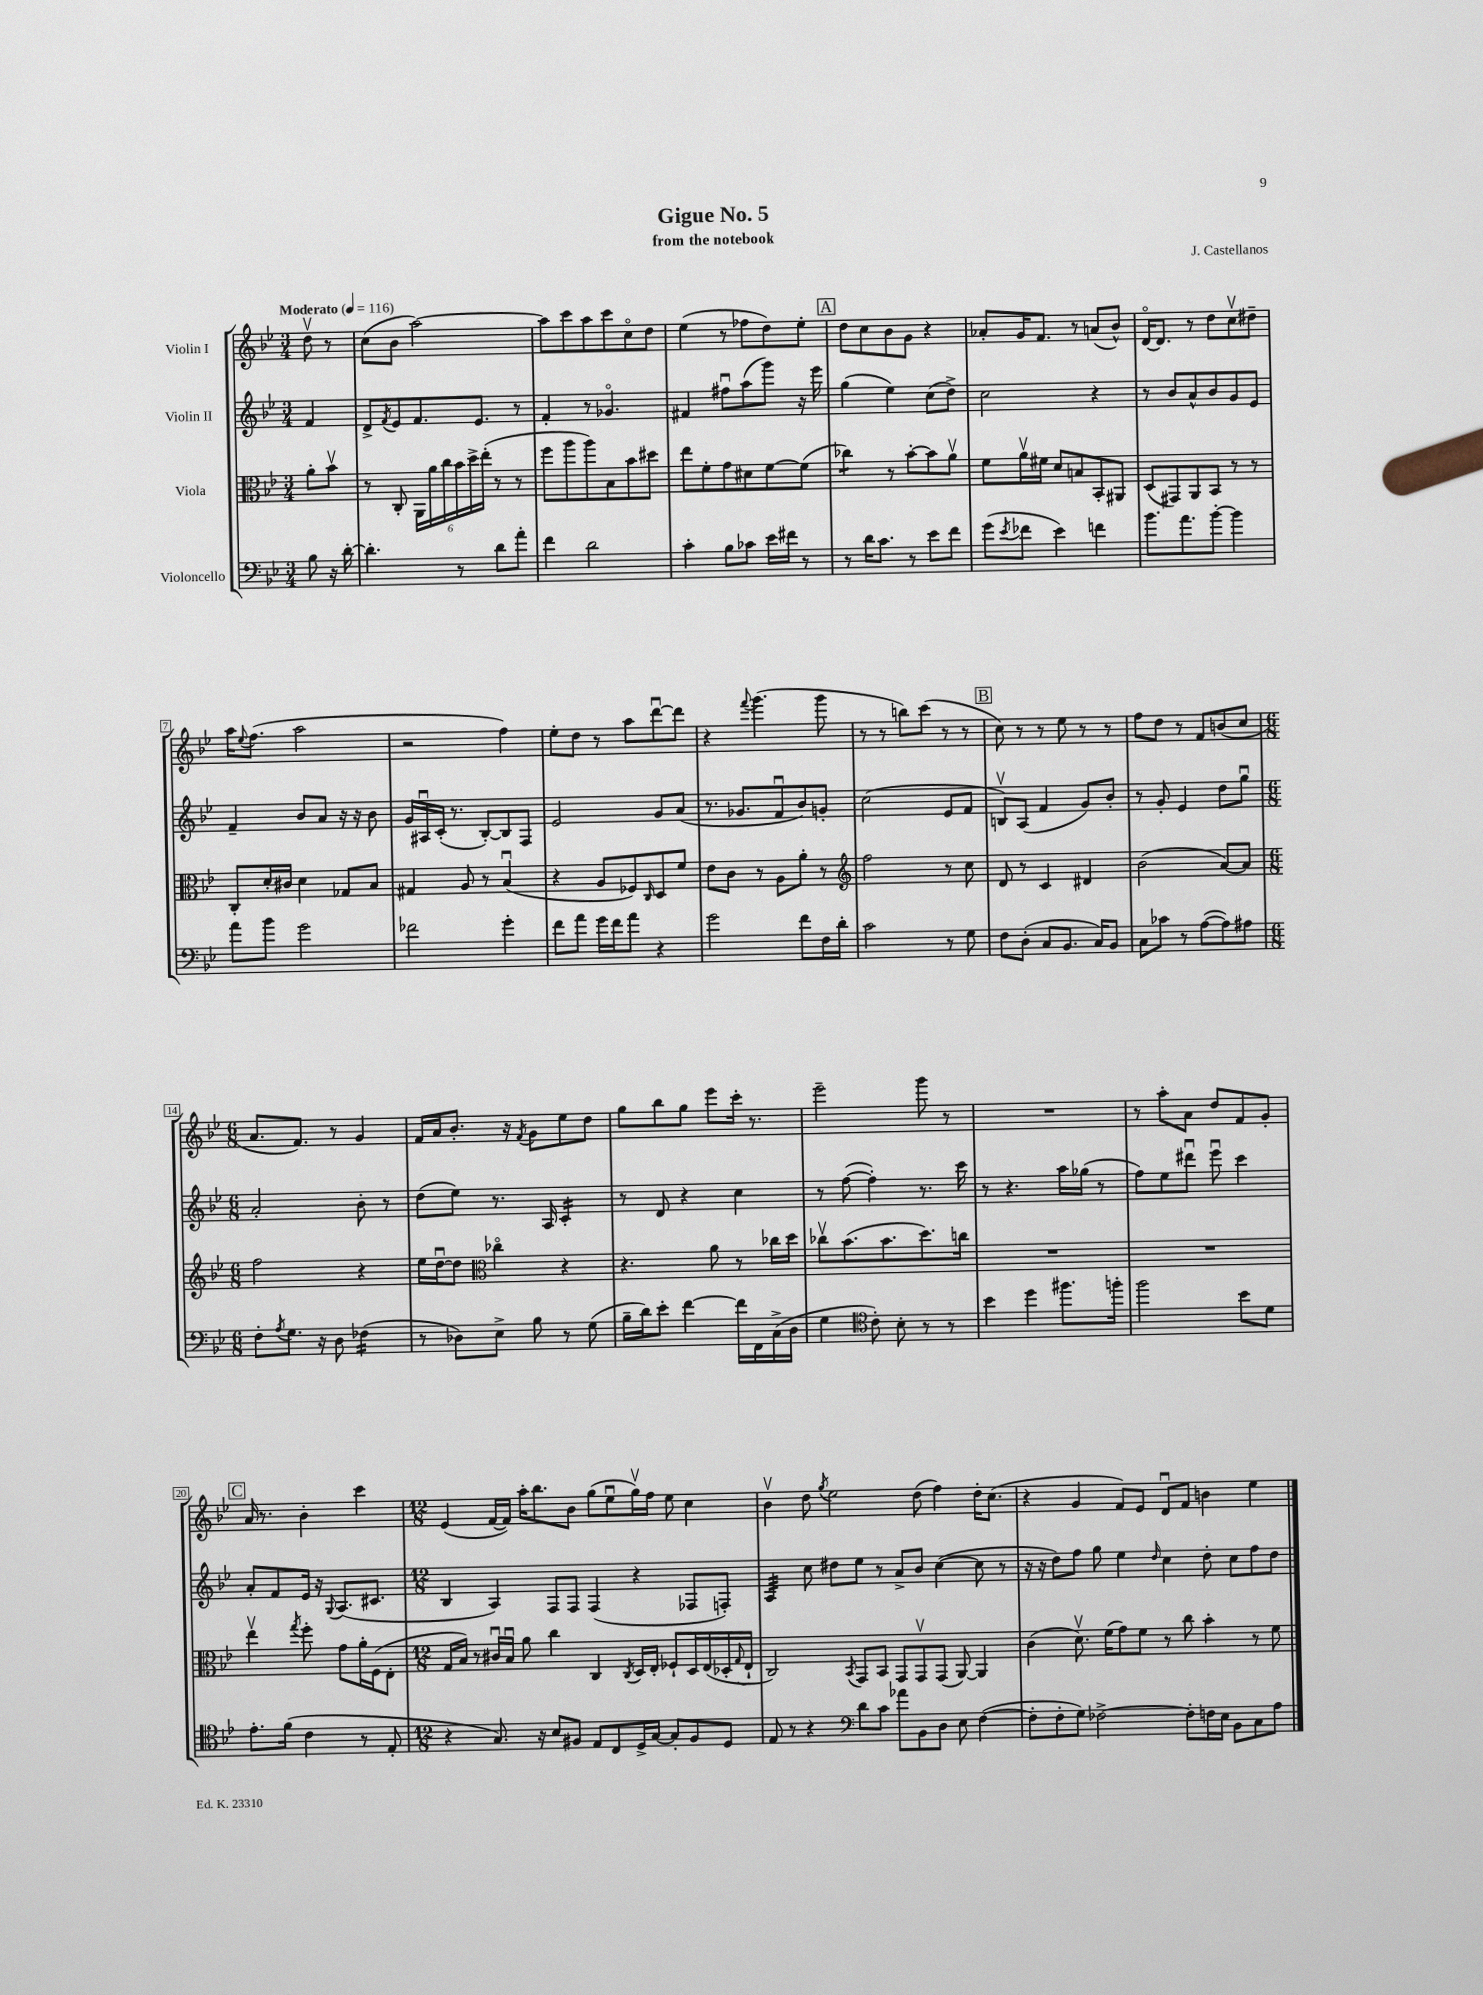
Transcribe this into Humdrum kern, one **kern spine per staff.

**kern	**kern	**kern	**kern
*staff4	*staff3	*staff2	*staff1
*clefF4	*clefC3	*clefG2	*clefG2
*k[b-e-]	*k[b-e-]	*k[b-e-]	*k[b-e-]
*M3/4	*M3/4	*M3/4	*M3/4
*MM116	*MM116	*MM116	*MM116
8B-\	8a'\L	4f/	8ddv\
16r	8b-v\J	.	8r
[16d'\	.	.	.
=	=	=	=
4.d'\]	8r	8d^/L	(8cc\L
.	.	8qf/	.
.	8C'/	8e-/	8b-\J
.	24AA\LL	8.f/	[2aa\)
.	24a\	.	.
.	24cc\	.	.
8r	24b-\	.	.
.	24dd^\	.	.
.	.	8.e-/J	.
.	(24ee-'\JJ	.	.
8d\L	8r	.	.
8a'\J	8r	8r	.
=	=	=	=
4f\	8ff\L	4f'/	8aa\]L
.	8aa\	.	8ccc\
2d\	8aa\)	8r	8aa\
.	8B-\	4.g-o/	8ccc\
.	8b-\	.	8cco\
.	8dd#\J	.	8dd\J
=	=	=	=
4c'\	8ee-\L	4f#/	(4ee-\
.	8f'\	.	.
8B-\L	8g\	8ff#u\L	8r
8c-\J	8d#\	(8aa\	8ff-\L
16e-\LL	[8f\	8ggg\J)	8dd\)
16f#\JJ	.	.	.
8r	(8f\]J	16r	8ee-'\J
.	.	16eee-\	.
=	=	=	=
8r	4cc-\)	(4gg\	8dd\L
16d\LK	.	.	8cc\
8.c\J	.	.	.
.	8r	4ee-\)	8b-\
8r	[8b-'\L	.	8g\J
8e-\L	8b-\]	(8cc\L	4r
8f\J	8av\J	8dd^\J)	.
=	=	=	=
(8g\L	8f\L	2cc\	8a-'/L
8qe-/	.	.	.
8f-\J	16av\L	.	16g/K
.	16f#\JJ	.	8.f/J
4e-\)	8d/L	.	.
.	8B/	.	8r
4f\	8BB-'/	4r	(8a/L
.	8AA#/J	.	8b-^^/J)
=	=	=	=
8.b-\L	(8D/L	8r	[16do/LK
.	.	.	8.d/]J
.	8GG#/)	8b-/L	.
8.a\	.	.	.
.	8AA/	8a^^/	8r
[8b-'\J	8BB-/J	8b-/	8dd\L
4b-\]	8r	8g/	8ccv\
.	8r	8e-/J	8dd#~\J
=	=	=	=
8a\L	8C'/L	4f~/	16aa\LK
.	.	.	8qqee-/
.	.	.	(8.ff\J
8b-\J	16d'/L	.	.
.	16c#/JJ	.	.
2g\	4d\	8b-/L	2aa\
.	.	8a/J	.
.	8G-/L	16r	.
.	.	16r	.
.	8B-/J	8b-\	.
=	=	=	=
2f-\	4G#/	16g/LL	2r
.	.	16A#u/	.
.	.	(16c'/JJ	.
.	.	8.r	.
.	8A/	.	.
.	8r	[8B-'/L)	.
4g'\	(4B-u/	8B-/]	4ff\)
.	.	8F/J	.
=	=	=	=
8f\L	4r	2e-/	8ee-'\L
8a\J	.	.	8dd\J
16g\LL	8A/L	.	8r
16f\J	.	.	.
8a\J	8F-/)	.	8aa\L
.	16qqC/	.	.
4r	8D/	8g/L	[8dddu\
.	8f/J	(8a/J	8ddd\]J
=	=	=	=
2g\	8e-\L	8.r	4r
.	8c\J	.	.
.	.	8.g-/L	.
.	.	.	8qqfff/
.	8r	.	(4.ggg\
.	8A\L	8fu/	.
8f\L	8a'\J	8b-/)	.
16F\L	8r	8g'/J	8ggg\
16d'\JJ	.	.	.
=	=	=	=
*	*clefG2	*	*
2c\	2ff\	(2cc\	8r
.	.	.	8r
.	.	.	8bb\L)
.	.	.	(8ccc\J
8r	8r	8e-/L	8r
8G\	8cc\	8f/J	8r
=	=	=	=
8F\L	8d/	8Bv/L)	8cc\)
(8D'\J	8r	(8A/J	8r
8C/L	4c/	4f/	8r
8.BB-/J	.	.	8ee-\
.	4d#/	8g/L)	8r
16C/LK)	.	.	.
8BB-/J	.	8b-'/J	8r
=	=	=	=
8C\L	(2b-\	8r	8ff\L
8c-\J	.	8g'/	8dd\J
8r	.	4e-/	8r
([8A\L	.	.	8f/L
8A\])	[8a/L)	8dd\L	(8b/
8A#\J	8a/]J	8ggu\J	8cc/J
=	=	=	=
*M6/8	*M6/8	*M6/8	*M6/8
8F'\L	2ff\	2a'/	8.a/L
8qA/	.	.	.
8.G\J	.	.	.
.	.	.	8.f/J)
16r	.	.	.
8D\	.	.	8r
(4F-\	4r	8b-'\	4g/
.	.	8r	.
=	=	=	=
8r	16ee-\LL	(8dd\L	16f/LL
.	[16ddu\J	.	16a/J
8D-\L)	8dd\]J	8ee-\J)	8.b-'/J
*	*clefC3	*	*
8E-^\J	4cc-o\	8.r	.
.	.	.	16r
.	.	.	8qf/
8B-\	.	.	8g\L
.	.	16A/	.
8r	4r	4c'/	8ee-\
(8G\	.	.	8dd\J
=	=	=	=
16B-~\LL	4.r	8r	8gg\L
16d\J)	.	.	.
8e-'\J	.	8d/	8bb-\
[4f\	.	4r	8gg\J
.	8a\	.	8eee-\L
16f\]LL	8r	4cc\	16ccc'\Jk
16FF\	.	.	8.r
(16C^\	16cc-\LL	.	.
16D\JJ	16dd\JJ	.	.
=	=	=	=
4G\	8cc-v\L	8r	2eee-~\
.	(8.b-\	([8ff\	.
*clefC4	*	*	*
8c'\)	.	4ff'\])	.
.	8.b-\	.	.
8B-'\	.	.	.
8r	8.dd\)	8.r	8ggg\
8r	.	.	8r
.	16cc\Jk	16ccc\	.
=	=	=	=
4b-\	2.r	8r	2.r
.	.	4.r	.
4dd\	.	.	.
8.ff#\L	.	16aa\LL	.
.	.	(16gg-\JJ	.
.	.	8r	.
16ff'\Jk	.	.	.
=	=	=	=
2ff\	2.r	8ff\L)	8r
.	.	8ee-\	8aa'\L
.	.	8ddd#u\J	8a\J
.	.	8eee-u\	8dd/L
8b-\L	.	4ccc\	8f/
8d\J	.	.	8g'/J
=	=	=	=
8.e-'\L	4ee-v\	8a'/L	16a/
.	.	.	8.r
.	.	8f/	.
(16f\Jk	.	.	.
.	8qgg/	.	.
4c\	8ff'\	16e-/Jk	4b-'\
.	.	16r	.
.	.	8qqG/	.
.	8g\L	(8.A/L	.
8r	16a'\L	.	4ccc\
.	(16F\J	8.c#/J	.
8E-'/	8E-'\J	.	.
=	=	=	=
*M12/8	*M12/8	*M12/8	*M12/8
4r	16G/LL	4B-/	(4e-/
.	16B-/JJ)	.	.
.	8r	.	.
8.G/)	16c#u/LL	4A/)	[16f/LL
.	16B-u/JJ	.	16f/]JJ)
.	8a\	.	16aa'\LK
16r	.	.	8.bb-\
8B-/L	4cc\	8F/L	.
8F#/J	.	8F/J	8b-\J
8E-/L	4C/	(4F/	(8gg\L
8C/	.	.	8ee-u\
.	8qC/	.	.
16D^/L	16D/LL	4r	16ggv\L)
[16G/JJ	16E-'/JJ	.	16ff\JJ
8G'/]L	8F-`/L	.	8ee-\
8F#/	16D/L	8F-/L	4cc\
.	(16E-/	.	.
8D/J	16D-'/	8F'/J)	.
.	8qqG/	.	.
.	16E-`/JJ	.	.
=	=	=	=
8E-/	2C/)	4A/	4b-v\
8r	.	.	.
4r	.	8cc\	8dd\
.	.	.	8qgg/
.	.	8dd#\L	2ee-\
*clefF4	*	*	*
.	8qBB-/	.	.
8d\L	8GG/L	8ee-\J	.
8c\J	8BB-/J	8r	.
8a-\L	8GG/L	8a^/L	.
8BB-\	8GGv/	8b-/J	(8dd\
8D\J	(8GG/J	([4cc\	4ff\)
8E-\	[8AA/)	.	.
([4F\	4AA/]	8cc\]	16dd'\LK
.	.	.	(8.cc\J
.	.	8r	.
=	=	=	=
8F'\]L	(4c\	16r	4r
.	.	16r	.
8F'\	.	8dd\L)	.
8G\J)	8.dv\)	8ff\J	4g/
[2F-^\	.	8gg\	.
.	(16f\LK	.	.
.	8g\)	4ee-\	8f/L)
.	8f\J	.	8e-/J
.	.	16qqdd/	.
.	8r	4cc\	8du/L
8F-'\]L	8cc\	.	8f/J
16F\L	4b-'\	8dd'\	4b\
16E-\JJ	.	.	.
8BB-\L	.	8cc\L	.
8C\	8r	8ff\	4ee-\
8A\J	8f\	8dd\J	.
==	==	==	==
*-	*-	*-	*-
